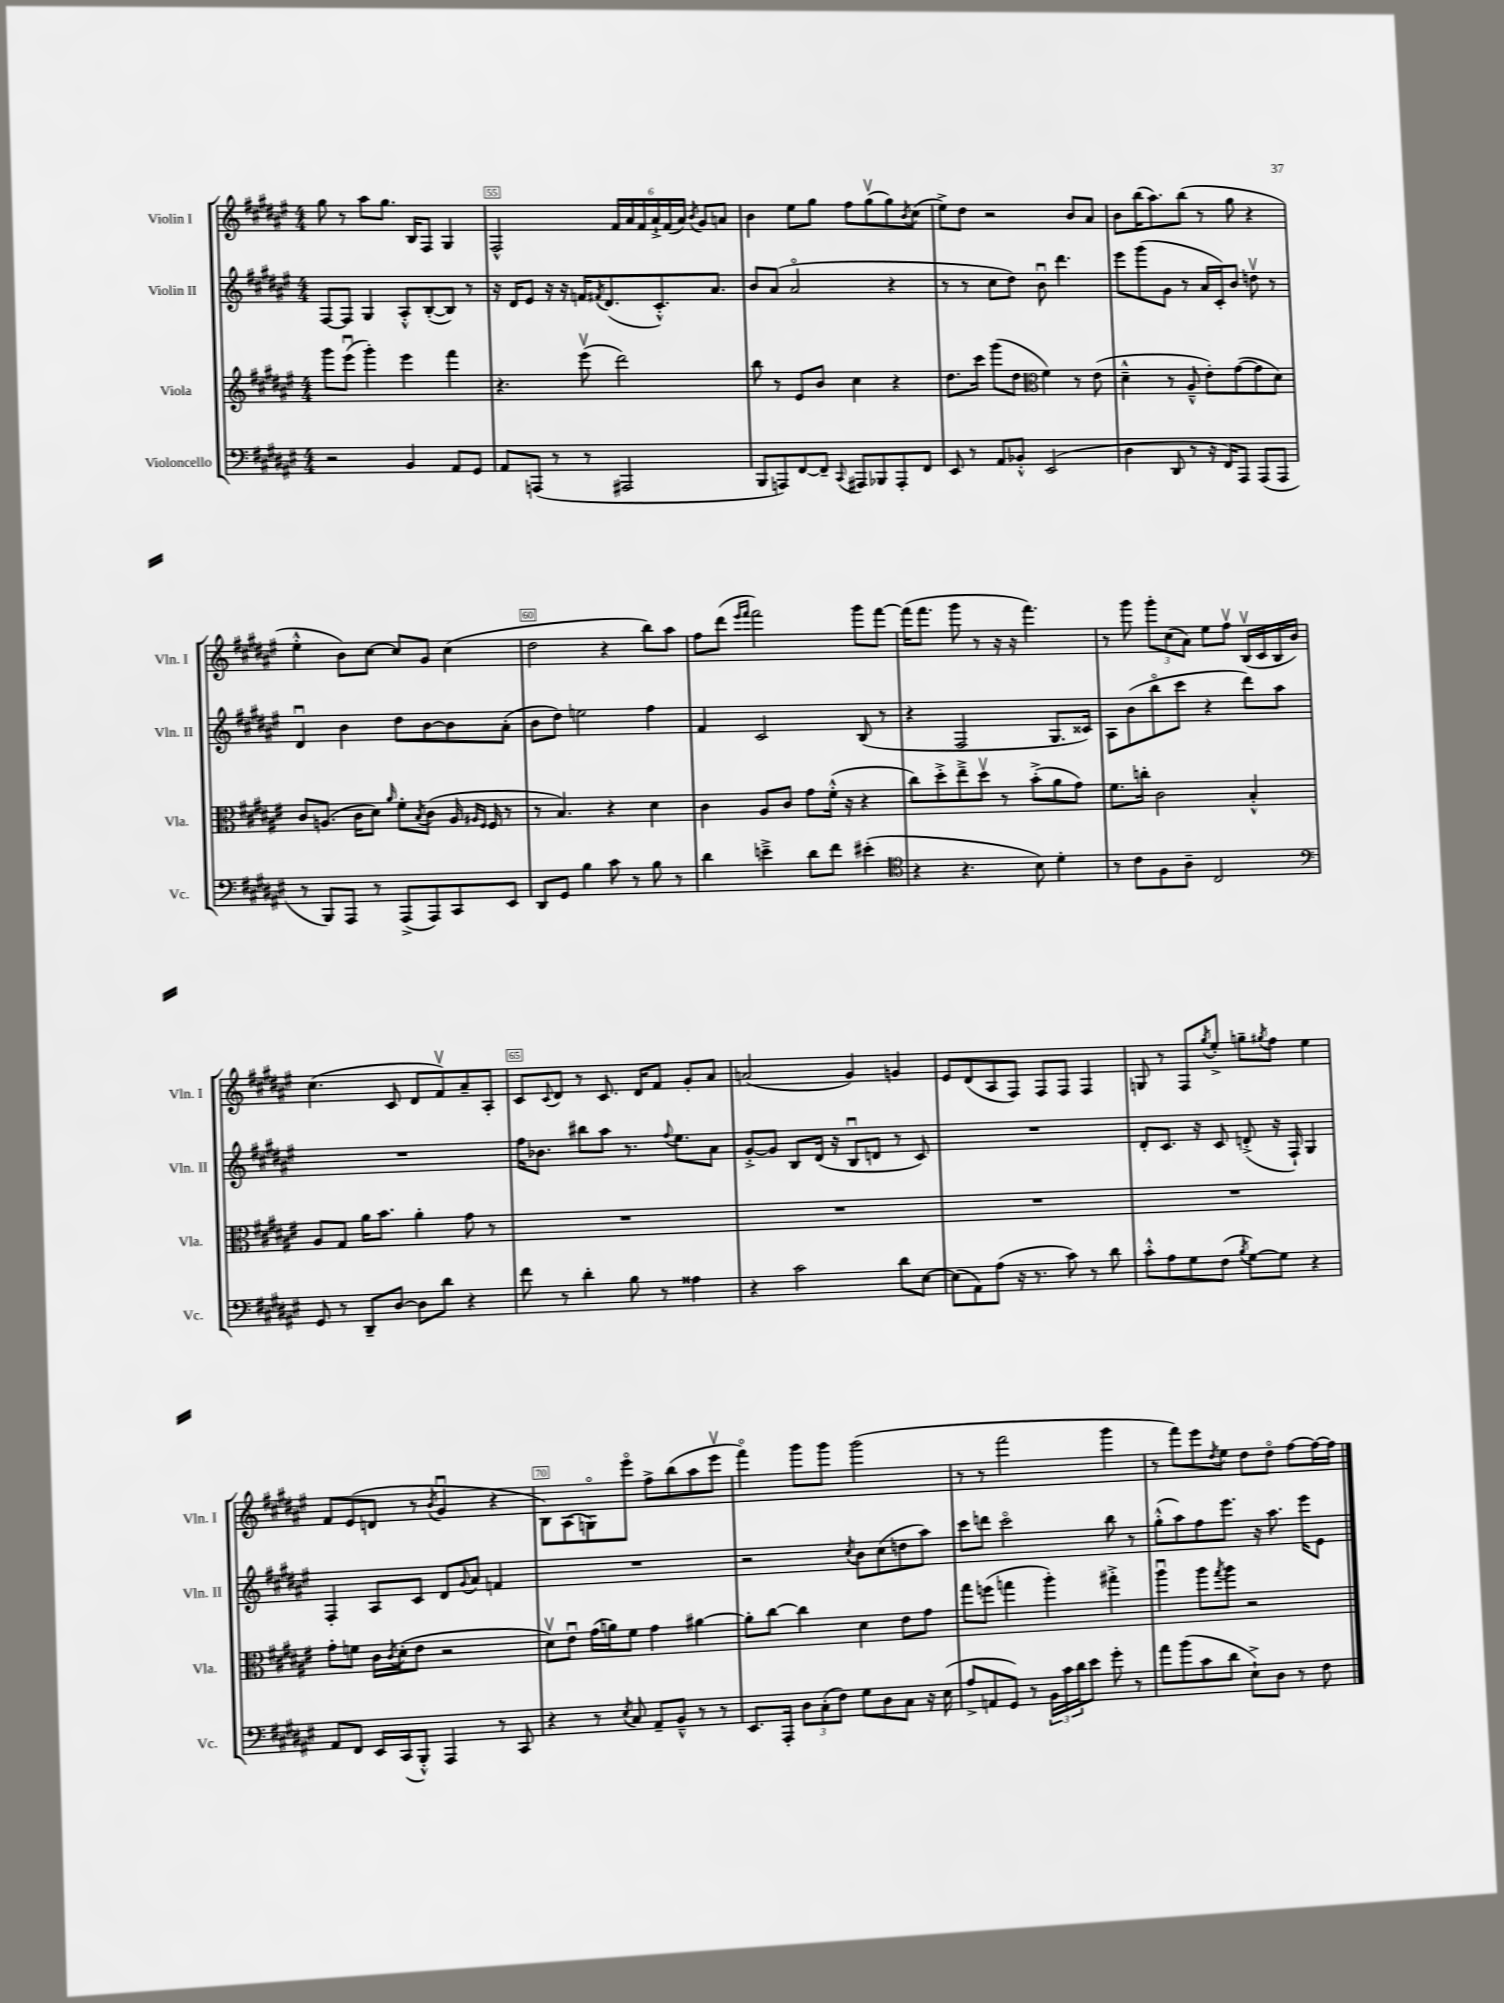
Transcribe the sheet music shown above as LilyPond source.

<<
\new StaffGroup <<
\new Staff = "s0" \with { instrumentName = "Violin I" shortInstrumentName = "Vln. I" } {
    \clef treble \key fis \major \numericTimeSignature \time 4/4
    gis''8 r8 ais''8 gis''8. b16 fis8 gis4 |
    fis2-^ \tuplet 6/4 { fis'16 ais'16 fis'16 ais'16-!-> fis'16( ais'16) } \acciaccatura { b'8 } gis'8 a'8 |
    b'4 eis''8 gis''8 fis''8 gis''8\upbow( gis''8) \acciaccatura { b'8 } cis''8( |
    eis''8->) dis''8 r2 b'8 ais'8 |
    b'8 b''16( ais''8.) b''8( r8 gis''8 r4 |
    eis''4-.-^ b'8) cis''8~ cis''8 gis'8 cis''4( |
    dis''2 r4 b''8) ais''8 |
    fis''8 dis'''8( \grace { eis'''16 fis'''16 } fis'''2) gis'''8 fis'''8~ |
    fis'''16( fis'''8. gis'''8 r8 r16 r16 fis'''4.) |
    r8 gis'''8 \tuplet 3/2 { gis'''8-. cis''8( ais'8) } eis''8 fis''8\upbow b16\upbow( cis'16 b16 b'16) |
    cis''4.( cis'8 dis'8 fis'8\upbow) ais'8-- ais8-. |
    cis'8 \appoggiatura { cis'8 } dis'8 r8 cis'8. dis'16 fis'8 gis'8-. ais'8 |
    a'2( gis'4) g'4 |
    eis'8 dis'8( ais8 fis8) fis8 fis8 fis4 |
    g8 r8 fis8 \acciaccatura { gis''8 } eis''8-.-> g''8-- \acciaccatura { gis''8 } fis''8 eis''4 |
    fis'8 eis'8( d'8 r8 \acciaccatura { b'8 } gis'4\downbow r4 |
    b8) ais8( g8\flageolet) eis'''8\flageolet fis''8-> b''8( ais''8 eis'''8\upbow |
    fis'''4\flageolet) gis'''8 gis'''8 gis'''2( |
    r8 r8 fis'''2 gis'''4 |
    r8 fis'''8) eis'''8 \acciaccatura { dis''8 } eis''8 dis''8 dis''8\flageolet fis''8~ fis''16~ fis''16 \bar "|." |
}
\new Staff = "s1" \with { instrumentName = "Violin II" shortInstrumentName = "Vln. II" } {
    \clef treble \key fis \major \numericTimeSignature \time 4/4
    fis8~ fis8 gis4 ais8-.-^ b8~-.( b8) r8 |
    r16 dis'16 eis'8 r16 r16 f'16 \acciaccatura { fis'8 } dis'8.( cis'8.-.-^) ais'8. |
    b'8 ais'8( ais'2\flageolet r4 |
    r8 r8 cis''8 dis''8) b'8\downbow dis'''4. |
    eis'''8 gis'''8( gis'8 r8 ais'16 cis'16-.) b'8 d''8\upbow r8 |
    dis'4\downbow b'4 dis''8 b'8~ b'8 ais'8-.( |
    b'8 dis''8) e''2 fis''4 |
    fis'4 cis'2 b8( r8 |
    r4 fis2 gis8. cisis'16) |
    ais8 b'8( b''8\flageolet cis'''8 r4 dis'''8) ais''8 |
    R1 |
    fis''16 bes'8. bis''8 ais''8 r8. \appoggiatura { fis''8 } eis''8. ais'8 |
    gis'8~-.-> gis'8 b8 dis'16( r16 b8\downbow d'8 r8 cis'8) |
    R1 |
    dis'8-. cis'8. r16 cis'8 d'8-.->( r16 fis16-!) gis4 |
    fis4-. ais8 cis'8 dis'8 \appoggiatura { gis'8 } ais'8 f'4 |
    R1 |
    r2 \acciaccatura { cis''8 } b'8 cis''8( d''8 ais''8) |
    cis'''8 d'''8 cis'''2\flageolet b''8 r8 |
    gis''8-.-^( ais''8) fis''8 eis'''8. r16 ais''8. eis'''16 eis'8 \bar "|." |
}
\new Staff = "s2" \with { instrumentName = "Viola" shortInstrumentName = "Vla." } {
    \clef treble \key fis \major \numericTimeSignature \time 4/4
    gis'''8 eis'''8\downbow( gis'''4-.) eis'''4 fis'''4 |
    r4. eis'''8\upbow( dis'''2) |
    b''8 r8 eis'8 b'8 cis''4 r4 |
    dis''8. cis'''16 gis'''8( dis''8 \clef alto fis'4) r8 eis'8( |
    dis'4---^ r8 ais8---^ eis'8-.) gis'8~( gis'8 dis'8) |
    cis'8 a8.( cis'16 dis'8) \grace { ais'16 } fis'8-. \acciaccatura { b8 } cis'8( a16 \grace { ais16 fis16 } fis16 r8 |
    r8 b4.) r4 dis'4 |
    cis'4 ais8 cis'8 gis'8 fis'16-.-^( r16 r4 |
    cis''8) dis''8-.-> eis''8---> dis''8\upbow r8 b'8-.->( ais'8 gis'8) |
    fis'8. c''16-. cis'2 b4-.-^ |
    ais8 gis8 ais'16 b'8. ais'4-. gis'8 r8 |
    R1 |
    R1 |
    R1 |
    R1 |
    gis'8-. f'8 cis'16 \acciaccatura { cis'8 } dis'16-.( eis'8 r2 |
    dis'8\upbow) eis'8\downbow gis'16( a'16) fis'8 gis'4 ais'4~ |
    ais'8-. cis''8~ cis''4 dis'4 eis'8 gis'8 |
    gis''8 f''8( g''4 ais''4-.) gis''4-.-> |
    ais''4\downbow ais''8 \acciaccatura { gis''8 } ais''8 r2 \bar "|." |
}
\new Staff = "s3" \with { instrumentName = "Violoncello" shortInstrumentName = "Vc." } {
    \clef bass \key fis \major \numericTimeSignature \time 4/4
    r2 b,4 ais,8 gis,8 |
    ais,8 a,,8( r8 r8 ais,,2 |
    b,,8 a,,8) fis,8~ fis,8-- \appoggiatura { cis,8 } ais,,8 bes,,8 ais,,8-. fis,8 |
    eis,8 r8 ais,8 bes,8-.-^ eis,2( |
    dis4 dis,8 r8 r16 fis,16) ais,,8 ais,,8( ais,,8 |
    r8 b,,8) ais,,8 r8 ais,,8->( ais,,8) cis,8 eis,8 |
    dis,8 gis,8 b4 cis'8 r8 b8 r8 |
    dis'4 e'4---> dis'8 fis'8 eis'4-.( |
    \clef tenor r4 r4. b8) dis'4-. |
    r8 cis'8 fis8 ais8-- cis2 |
    \clef bass gis,8 r8 dis,8-- dis8~ dis8 dis'8 r4 |
    fis'8 r8 dis'4-. b8 r8 aisis4 |
    r4 cis'2 dis'8 eis8~ |
    eis8( ais,8) ais8( r16 r8. cis'8) r8 dis'8 |
    cis'8-.-^ ais8 gis8 fis8( \acciaccatura { b8 } gis8~) gis8 r4 |
    ais,8 fis,8 eis,16 cis,16( b,,8-.-^) ais,,4 r8 cis,8 |
    r4 r8 \acciaccatura { eis8 } cis8 ais,8-- b,8---^ r8 r8 |
    eis,8. ais,,16-. \tuplet 3/2 { dis8 cis8-.( fis8) } gis8 dis8 cis8 r16 eis16( |
    ais8-> a,8 gis,8) r8 \tuplet 3/2 { b,16 cis'16 dis'16 } eis'8 gis'8-. r8 |
    ais'8 b'8( cis'8 dis'8 eis8-!->) dis8 r8 fis8 \bar "|." |
}
>>
>>
\layout { \context { \Score currentBarNumber = #54 \override BarNumber.break-visibility = ##(#f #t #t) barNumberVisibility = #(every-nth-bar-number-visible 5) \override BarNumber.stencil = #(make-stencil-boxer 0.1 0.3 ly:text-interface::print) } }
